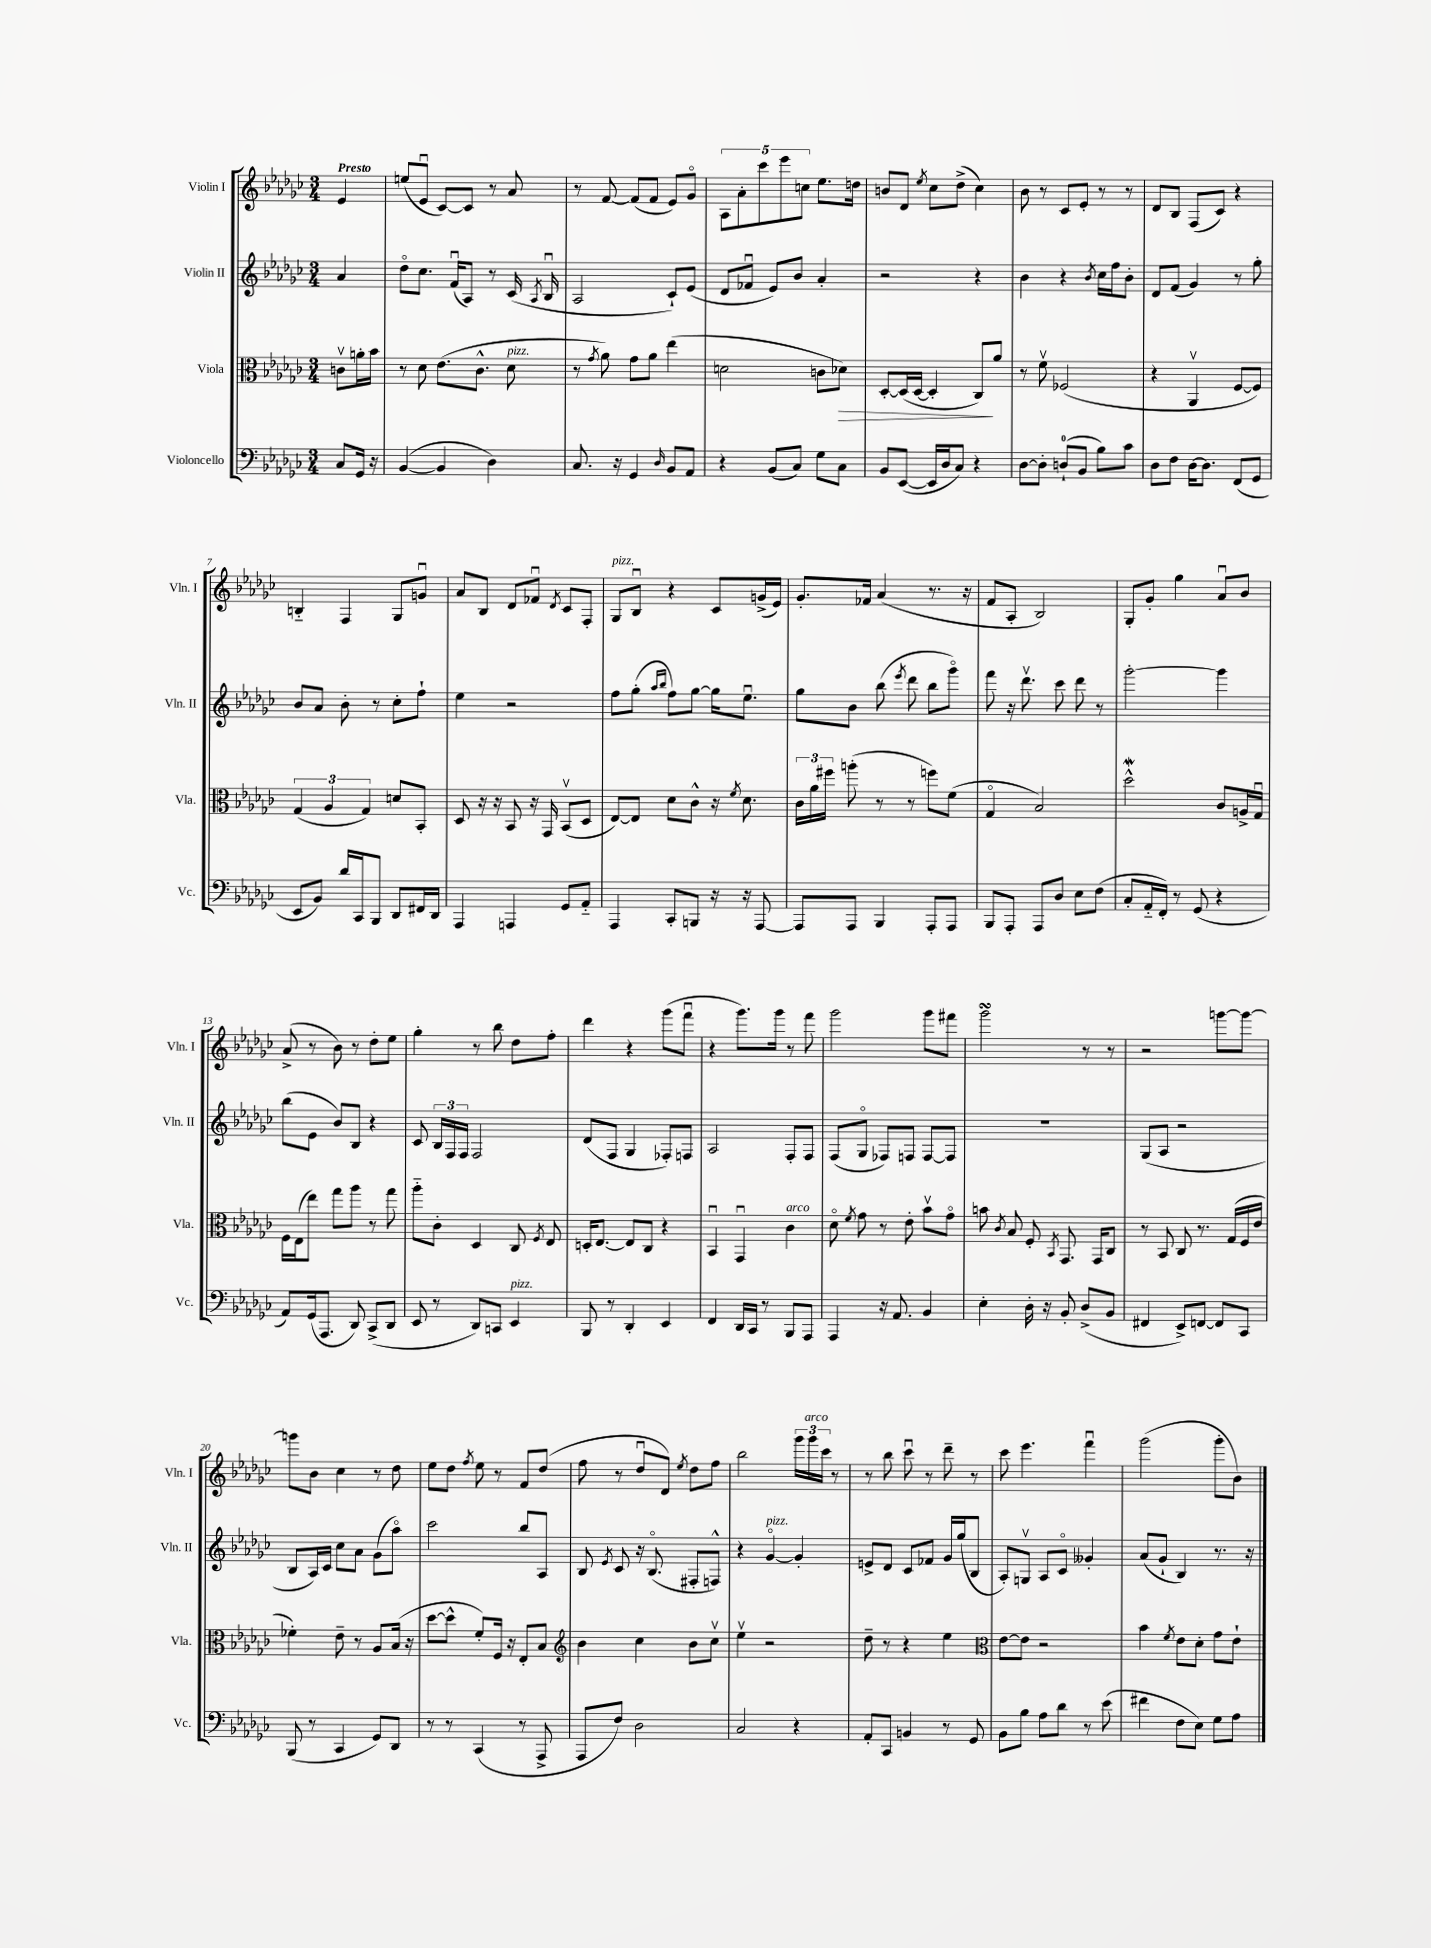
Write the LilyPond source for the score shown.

<<
\new StaffGroup <<
\new Staff = "s0" \with { instrumentName = "Violin I" shortInstrumentName = "Vln. I" } {
    \clef treble \key ges \major \numericTimeSignature \time 3/4 \partial 4 \tempo "Presto"
    \autoBeamOff ees'4 |
    e''8[( ees'8]\downbow ces'8[~) ces'8] r8 aes'8 |
    r8 f'8~ f'8[( f'8] ees'8[) ges'8]\flageolet |
    \tuplet 5/4 { aes8[ aes'8-. ces'''8 ees'''8 c''8] } ees''8.[ d''16] |
    b'8[ des'8] \acciaccatura { ees''8 } ces''8[ des''8]->( ces''4) |
    bes'8 r8 ces'8[ ees'8]-. r8 r8 |
    des'8[ bes8] f8[( ces'8]) r4 |
    b4-_ f4 ges8[ g'8]\downbow |
    aes'8[ bes8] des'8[ fes'8]\downbow \acciaccatura { des'8 } ces'8[ f8]-. |
    ges8[^\markup { \italic "pizz." } bes8]\downbow r4 ces'8[ g'16->( ees'16]) |
    ges'8.[-. fes'16] aes'4( r8. r16 |
    f'8[ aes8]-. bes2) |
    ges8[-. ges'8]-. ges''4 aes'8[\downbow bes'8] |
    aes'8->( r8 bes'8) r8 des''8[-. ees''8] |
    ges''4-. r8 bes''8 des''8[ f''8]-. |
    des'''4 r4 ges'''8[( f'''8]\downbow |
    r4 ges'''8.[) ges'''16] r8 f'''8 |
    ges'''2 ges'''8[ fis'''8] |
    ges'''2\turn r8 r8 |
    r2 g'''8[~ g'''8]~ |
    g'''8[ bes'8] ces''4 r8 des''8 |
    ees''8[ des''8] \acciaccatura { f''8 } ees''8 r8 f'8[ des''8]( |
    f''8 r8 des''8[\downbow des'8]) \acciaccatura { ees''8 } des''8[ f''8] |
    bes''2 \tuplet 3/2 { ges'''16[ ges'''16^\markup { \italic "arco" } ces'''16] } r8 |
    r8 bes''8 ces'''8\downbow r8 des'''8-- r8 |
    ces'''8 ees'''4. f'''4\downbow |
    ges'''2( ges'''8[-. bes'8]) \bar "|." |
}
\new Staff = "s1" \with { instrumentName = "Violin II" shortInstrumentName = "Vln. II" } {
    \clef treble \key ges \major \numericTimeSignature \time 3/4 \partial 4
    \autoBeamOff aes'4 |
    des''8[\flageolet ces''8.] f'16[\downbow( aes8]) r8 ces'16( \acciaccatura { aes8 } bes16\downbow |
    aes2 ces'8[-!) ees'8]( |
    des'8[ fes'8]\downbow ees'8[) bes'8] aes'4-. |
    r2 r4 |
    bes'4 r4 \acciaccatura { bes'8 } ces''16[ f''16 bes'8]-. |
    des'8[ f'8]( ges'4) r8 ges''8-. |
    bes'8[ aes'8] bes'8-. r8 ces''8[-. f''8]-! |
    ees''4 r2 |
    f''8[ ges''8]-.( \grace { aes''16[ bes''16] } f''8[) ges''8]~ ges''16[ ees''8.]\downbow |
    ges''8[ bes'8] bes''8( \acciaccatura { ees'''8 } des'''8 bes''8[ ges'''8]\flageolet) |
    f'''8 r16 des'''8.\upbow ces'''8 des'''8 r8 |
    ges'''2~-. ges'''4 |
    bes''8[( ees'8] bes'8[) bes8] r4 |
    ces'8 \tuplet 3/2 { bes16[ f16 f16] } f2 |
    des'8[( f8] ges4 fes8[-.) f8] |
    aes2 f8[-. f8] |
    f8[( ges8]\flageolet fes8[) f8] f8[~ f8] |
    R2. |
    ges8[( aes8] r2 |
    bes8[ aes16) ces'16] ces''8[ aes'8] ges'8[( aes''8]\flageolet) |
    ces'''2 bes''8[ aes8] |
    bes8 \acciaccatura { ees'8 } ces'8 r16 bes8.\flageolet( fis8[-. f8]-^) |
    r4 ges'4~\flageolet^\markup { \italic "pizz." } ges'4-. |
    e'8[-> des'8] ces'8[ fes'8] ges'16[ ges''16( bes8] |
    aes8[-.) g8]\upbow aes8[ ces'8]\flageolet geses'4-. |
    aes'8[( ges'8]-! bes4) r8. r16 \bar "|." |
}
\new Staff = "s2" \with { instrumentName = "Viola" shortInstrumentName = "Vla." } {
    \clef alto \key ges \major \numericTimeSignature \time 3/4 \partial 4
    \autoBeamOff c'8[\upbow a'16-. bes'16] |
    r8 des'8 ees'8.[( ces'8.]-^ des'8^\markup { \italic "pizz." } |
    r8 \acciaccatura { ges'8 } aes'8) ges'8[ aes'8] ees''4( |
    d'2 c'8[ des'8]\>) |
    des8[~-. des16( des16]~ des4-. ces8[\!) aes'8] |
    r8 f'8\upbow fes2( |
    r4 aes,4\upbow f8[~ f8]) |
    \tuplet 3/2 { ges4( aes4 ges4) } d'8[ bes,8]-. |
    des8 r16 r16 bes,8 r16 ges,16 bes,8[\upbow( des8] |
    ees8[~) ees8] des'8[ ces'8]-^ r16 \acciaccatura { f'8 } des'8. |
    \tuplet 3/2 { ces'16[ aes'16 fis''16] } a''8-.( r8 r8 f''8[) f'8]( |
    ges4\flageolet bes2) |
    des''2-^\mordent ces'8[ a16-> ges16]\downbow |
    f16[ ees16( ees''8]) ges''8[ aes''8] r8 ges''8 |
    aes''8[-_ ces'8]-. des4 ces8 \acciaccatura { f8 } ees8 |
    d16[-. ees8.]~ ees8[ ces8] r4 |
    bes,4\downbow ges,4\downbow ces'4^\markup { \italic "arco" } |
    des'8\flageolet \acciaccatura { f'8 } ges'8 r8 ees'8-. bes'8[\upbow ges'8]\flageolet |
    b'8 \acciaccatura { ces'8 } bes8 f8-. \acciaccatura { bes,8 } ges,8. ges,16[ ces8] |
    r8 bes,8 ces8 r8. ges16[( f16 ees'16] |
    fes'4-.) ees'8-- r8 aes8[ bes16]( r16 |
    des''8[~ des''8]-^ f'8[-.) f16] r16 ees8[-. bes8] |
    \clef treble bes'4 ces''4 bes'8[ ces''8]\upbow |
    ees''4\upbow r2 |
    des''8-- r8 r4 ees''4 |
    \clef alto ees'8[~ ees'8] r2 |
    bes'4 \acciaccatura { f'8 } ees'8[ des'8]-. ges'8[ ees'8]-! \bar "|." |
}
\new Staff = "s3" \with { instrumentName = "Violoncello" shortInstrumentName = "Vc." } {
    \clef bass \key ges \major \numericTimeSignature \time 3/4 \partial 4
    \autoBeamOff ces8[ ges,16] r16 |
    bes,4~( bes,4 des4) |
    ces8. r16 ges,4 \grace { des16 } bes,8[ aes,8] |
    r4 bes,8[( ces8]) ges8[ ces8] |
    bes,8[ ees,8]~( ees,16[ des16 ces8]) r4 |
    des8[~ des8]-. d8[-0-!( bes,8] bes8[) ces'8] |
    des8[ f8] des16[~ des8.] f,8[( ges,8] |
    ees,8[ bes,8]) des'16[ ces,16 bes,,8] des,8[ fis,16 des,16] |
    aes,,4 a,,4 ges,8[ aes,8]-_ |
    aes,,4 ces,8[-. b,,8] r16 r16 aes,,8~ |
    aes,,8[ aes,,8] bes,,4 aes,,8[-. aes,,8] |
    bes,,8[ aes,,8]-. aes,,8[ des8] ees8[ f8]( |
    ces8[-. aes,16-_ f,16]-.) r8 ges,8( r4 |
    aes,8[) ges,16( aes,,8.] des,8) ces,8[->( des,8] |
    ees,8 r8 des,8[) c,8] ees,4^\markup { \italic "pizz." } |
    bes,,8 r8 des,4-. ees,4 |
    f,4 des,16[ ces,16] r8 bes,,8[ aes,,8] |
    aes,,4 r16 aes,8. bes,4 |
    ees4-. des16-. r16 bes,8-. des8[->( bes,8] |
    fis,4 ees,8[->) f,8]~ f,8[ ces,8] |
    bes,,8( r8 ces,4 ges,8[) des,8] |
    r8 r8 ces,4( r8 aes,,8-> |
    aes,,8[ f8]) des2 |
    ces2 r4 |
    aes,8[-. ces,8] b,4 r8 ges,8 |
    bes,8[ bes8] aes8[ des'8] r8 ees'8( |
    fis'4 f8[ ees8]) ges8[ aes8] \bar "|." |
}
>>
>>
